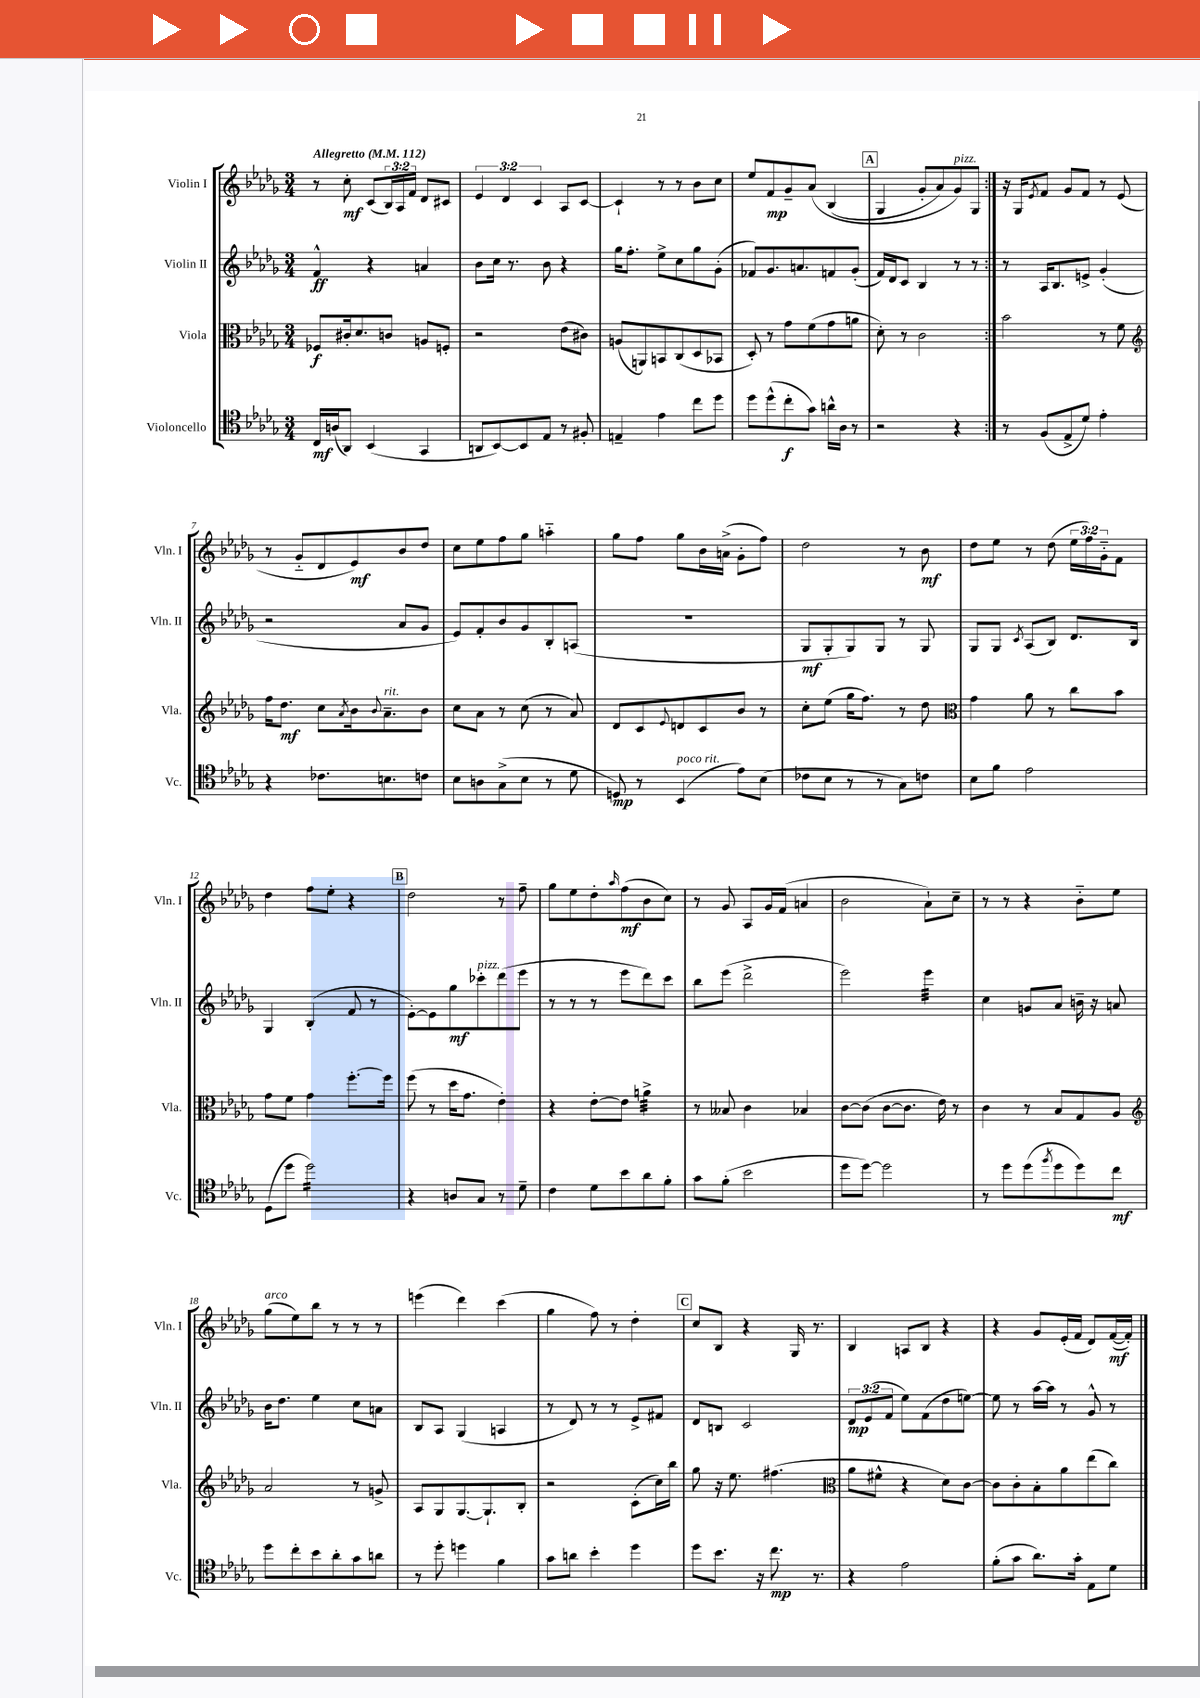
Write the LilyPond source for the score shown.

<<
\new StaffGroup <<
\new Staff = "s0" \with { instrumentName = "Violin I" shortInstrumentName = "Vln. I" } {
    \clef treble \key des \major \numericTimeSignature \time 3/4 \override Staff.TupletNumber.text = #tuplet-number::calc-fraction-text \tempo "Allegretto" 4 = 112
    \repeat volta 2 { r8 c''8-.\mf c'8( \tuplet 3/2 { bes16) aes16 f'16 } des'8 cis'8 |
    \tuplet 3/2 { ees'4 des'4 c'4 } aes8 c'8~ |
    c'4-! r8 r8 bes'8 c''8 |
    ees''8 f'8\mp ges'8-- aes'8\( bes4( |
    \mark \markup { \box "A" } ges4 ges'8-. aes'8) ges'8^\markup { \italic "pizz." }\) ges8 | }
    r16 ges16 \acciaccatura { ees'8 } f'8 ges'8 f'8 r8 ees'8( |
    r8 ges'8-_ des'8 ees'8\mf) bes'8 des''8 |
    c''8 ees''8 f''8 ges''8 a''4-_ |
    ges''8 f''8 ges''8 bes'16 a'16->( ges'8-. f''8) |
    des''2 r8 bes'8\mf |
    des''8 ees''8 r8 des''8( \tuplet 3/2 { ees''16 f''16) ges'16-_ } f'8 |
    des''4 f''8 ees''8-. r4 |
    \mark \markup { \box "B" } des''2 r8 f''8-- |
    ges''8 ees''8 des''8-. \grace { aes''16 } f''8\mf( bes'8 c''8) |
    r8 ges'8 aes8 ges'16 f'16( a'4 |
    bes'2 aes'8-!) c''8-- |
    r8 r8 r4 bes'8-_ ees''8 |
    ges''8^\markup { \italic "arco" }( ees''8) bes''8 r8 r8 r8 |
    e'''4( des'''4) c'''4( |
    ges''4 f''8) r8 des''4-. |
    \mark \markup { \box "C" } c''8 bes8 r4 ges16 r8. |
    bes4 a8 bes8 r4 |
    r4 ges'8 ees'16-.( f'16 des'8) f'16~\mf( f'16-.) \bar "|." |
}
\new Staff = "s1" \with { instrumentName = "Violin II" shortInstrumentName = "Vln. II" } {
    \clef treble \key des \major \numericTimeSignature \time 3/4 \override Staff.TupletNumber.text = #tuplet-number::calc-fraction-text
    \repeat volta 2 { f'4-^\ff r4 a'4 |
    bes'8 c''16 r8. bes'8 r4 |
    ges''16 f''8.-. ees''8-> c''8 ges''8 ges'8-.( |
    fes'8) ges'8. a'8. f'8 ges'8-.( |
    \mark \markup { \box "A" } f'16) des'16 c'8 bes4 r8 r8 | }
    r8 aes16 bes8. e'8-> ges'4-.( |
    r2 aes'8 ges'8 |
    ees'8) f'8-. bes'8 ges'8 bes8-. a8( |
    R2. |
    ges8\mf ges8-. ges8) ges8 r8 ges8 |
    ges8 ges8 \acciaccatura { c'8 } aes8( bes8) des'8. bes16 |
    ges4 bes4-.( f'8 r8 |
    \mark \markup { \box "B" } ees'8~-.) ees'8 ges''8\mf ces'''8-.^\markup { \italic "pizz." } des'''8( ees'''8 |
    r8 r8 r8 ees'''8 des'''8) c'''8 |
    bes''8 ees'''8( des'''2-> |
    ees'''2) ees'''4:32 |
    c''4 g'8 aes'8 b'16-- r16 a'8 |
    bes'16 des''8. ees''4 c''8 a'8 |
    bes8 aes8 ges4( a4 |
    r8 des'8) r8 r8 ees'8-> fis'8 |
    \mark \markup { \box "C" } des'8 b8 c'2 |
    \tuplet 3/2 { des'8\mp ees'8( f'8 } ees''8) f'8( des''8 e''8~) |
    e''8 r8 aes''16~ aes''16 r8 ges'8-^ r8 \bar "|." |
}
\new Staff = "s2" \with { instrumentName = "Viola" shortInstrumentName = "Vla." } {
    \clef alto \key des \major \numericTimeSignature \time 3/4
    \repeat volta 2 { fes8\f cis'16-. des'8. c'8 a8 f8-. |
    r2 ees'8( cis'8) |
    a8( a,8) b,8 c8( des8 bes,8 |
    des8-.) r8 ges'8 f'8( ges'8 a'8 |
    \mark \markup { \box "A" } des'8-.) r8 c'2 | }
    bes'2 r8 f'8 |
    \clef treble f''16 des''8.\mf c''8 \acciaccatura { aes'8 } bes'16 \appoggiatura { bes'8 } aes'8.--^\markup { \italic "rit." } bes'8 |
    c''8 aes'8 r8 c''8( r8 aes'8) |
    des'8 c'8 \appoggiatura { ees'8 } d'8 c'8 bes'8 r8 |
    c''8-. ees''8( ges''16 f''8.) r8 des''8 |
    \clef alto ges'4 aes'8 r8 c''8 bes'8 |
    ges'8 f'8 ges'4 f''8.~-. f''16 |
    \mark \markup { \box "B" } f''8( r8 des''16 ges'8. ees'4-.) |
    r4 ees'8~-. ees'8 a'4:32-> |
    r8 beses8 c'4 bes4 |
    c'8~ c'8( c'8~ c'8. ees'16) r8 |
    c'4 r8 bes8 ges8 aes8 |
    \clef treble aes'2 r8 g'8-> |
    aes8 ges8 ges8.~ ges8.-! bes8-. |
    r2 c'8-.( c''16) bes''16 |
    \mark \markup { \box "C" } ges''8 r16 ees''8. fis''4.( |
    \clef alto aes'8 fis'8-^ r4 des'8) c'8~ |
    c'8 c'8-. bes8-. aes'8 ees''8( c''8) \bar "|." |
}
\new Staff = "s3" \with { instrumentName = "Violoncello" shortInstrumentName = "Vc." } {
    \clef tenor \key des \major \numericTimeSignature \time 3/4
    \repeat volta 2 { c16\mf a16( aes,8) bes,4( ges,4 |
    a,8 bes,8~) bes,8 ees8 r8 fis8-. |
    e4-- ees'4 c''8 des''8 |
    des''8 des''8-^( c''8-.\f ges'8) a'16-^ aes16 r8 |
    \mark \markup { \box "A" } r2 r4 | }
    r8 f8( ees8-> des'8) ees'4-. |
    r4 ces'8. b8. c'8 |
    bes8 a8 ges8->( bes8 r8 des'8 |
    d8\mp) r8 bes,4^\markup { \italic "poco rit." }( ees'8) bes8( |
    ces'8 bes8 r8 r8 ges8) c'8 |
    bes8 f'8 ees'2 |
    des8( des''8 des''2:16) |
    \mark \markup { \box "B" } r4 a8 ges8 r8 des'8-- |
    c'4 des'8 bes'8 aes'8 f'8-. |
    ges'8 f'8-.( bes'2 |
    des''8 des''8~) des''2 |
    r8 des''8 des''8( \acciaccatura { f''8 } des''8 des''8) c''8\mf |
    des''8 c''8-. bes'8 aes'8-. ges'8 a'8 |
    r8 des''8-. d''4 f'4 |
    ges'8 a'8 bes'4-. des''4 |
    \mark \markup { \box "C" } des''8 bes'8. r16 c''8.\mp r8. |
    r4 ees'2 |
    f'8-.( ges'8 aes'8.) ges'16-. ees8 des'8 \bar "|." |
}
>>
>>
